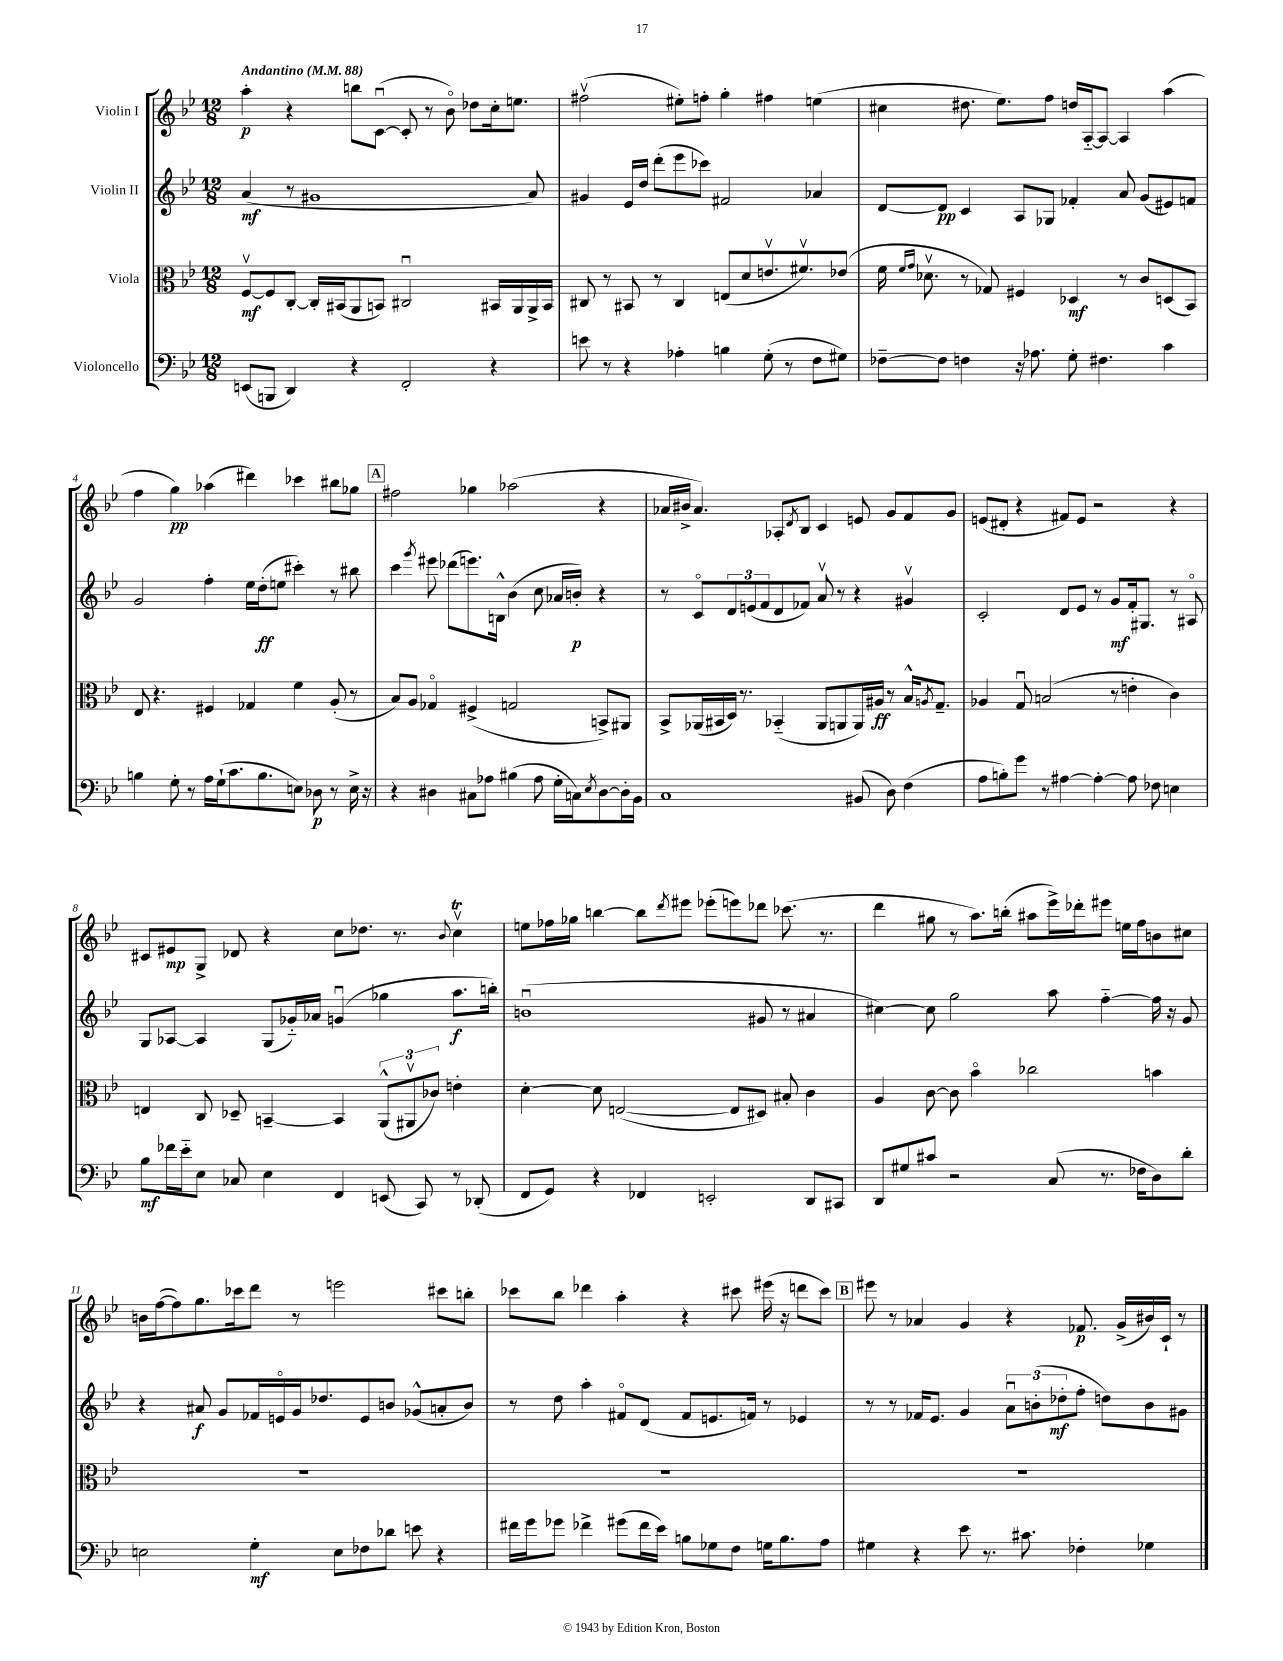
<<
\new StaffGroup <<
\new Staff = "s0" \with { instrumentName = "Violin I" } {
    \clef treble \key bes \major \numericTimeSignature \time 12/8 \tempo "Andantino" 4 = 88
    a''4-.\p r4 b''8 c'8~\downbow( c'8-. r8 bes'8\flageolet) des''8 c''16-. e''8. |
    fis''2\upbow( eis''8-.) f''8-. g''4-. fis''4 e''4( |
    cis''4 dis''8. ees''8.) f''8 d''16 a16~-_ a8~ a4 a''4( |
    f''4 g''4\pp) aes''4( dis'''4) ces'''4 bis''8 ges''8 |
    \mark \markup { \box "A" } fis''2 ges''4 aes''2( r4 |
    aes'16 bis'16-> aes'4.) aes8-. \acciaccatura { d'8 } bes8 c'4 e'8 g'8 f'8 g'8 |
    e'8( dis'8-. r4 fis'8) e'8 r2 r4 |
    cis'8 eis'8\mp g8-> des'8 r4 c''8 des''8. r8. \appoggiatura { bes'8 } c''4\upbow\trill |
    e''8 fes''16 ges''16 b''4~ b''8 \acciaccatura { d'''8 } eis'''8 ees'''8-.( e'''8) des'''8 ces'''8.( r8. |
    d'''4 gis''8 r8 a''8.) b''16-.( ais''8 ees'''16->) des'''16-. eis'''8 e''16 f''16 b'8 cis''8 |
    b'16 f''16~( f''8) g''8. ces'''16 d'''8 r8 e'''2 cis'''8 b''8-. |
    ces'''8 bes''8 des'''4 a''4-. r4 cis'''8 eis'''16( r16 d'''8 cis'''8) |
    \mark \markup { \box "B" } eis'''8 r8 aes'4 g'4 r4 fes'8.\p g'16->( bis'16) c'16-! r8 \bar "|." |
}
\new Staff = "s1" \with { instrumentName = "Violin II" } {
    \clef treble \key bes \major \numericTimeSignature \time 12/8
    a'4\mf( r8 gis'1 a'8) |
    gis'4 ees'16 d''16 d'''8-.( ees'''8 ces'''8) fis'2 aes'4 |
    d'8~ d'8\pp c'4 a8 ges8 fes'4-. a'8 g'8( eis'8) f'8 |
    g'2 f''4-. ees''16 d''16-.\ff( e''8 cis'''4-.) r8 bis''8 |
    \mark \markup { \box "A" } c'''4 \acciaccatura { g'''8 } eis'''8 des'''8( e'''8.) b16-^ bes'4( c''8 aes'16 b'16-.\p) r4 |
    r8 c'8\flageolet \tuplet 3/2 { d'8 e'8( f'8 } d'8 fes'8) a'8\upbow r8 r4 gis'4\upbow |
    c'2-. d'8 ees'8 r8 g'8\mf f'16-. gis8. r8 ais8\flageolet |
    g8 aes8~ aes4 g8( ges'16-_) aes'16 g'4\downbow( ges''4 a''8.\f b''16-.) |
    b'1\downbow( gis'8 r8 ais'4 |
    cis''4~) cis''8 g''2 a''8 f''4~-_ f''16 r16 g'8 |
    r4 ais'8\f g'8 fes'16 e'16\flageolet g'16 des''8. e'8 b'8 ges'8-^( a'8-. b'8) |
    r8 d''8 a''4-. fis'8\flageolet d'8( fis'8 e'8. f'16) r8 ees'4 |
    \mark \markup { \box "B" } r8 r8 fes'16 ees'8. g'4 \tuplet 3/2 { a'8\downbow b'8-.( des''8-.\mf } f''8-. d''8) b'8 gis'8 \bar "|." |
}
\new Staff = "s2" \with { instrumentName = "Viola" } {
    \clef alto \key bes \major \numericTimeSignature \time 12/8
    f8~\upbow\mf f8 c8~-. c16-. bis,16( a,8 b,8) cis2\downbow bis,16 a,16 a,16-> bis,16 |
    cis8 r8 bis,8 r8 cis4 e8( d'8 e'8.\upbow fis'8.\upbow) ees'8( |
    f'16 \grace { f'16 g'16 } des'8.\upbow r8 ges8) fis4 des4\mf r8 c'8 d8( bes,8) |
    ees8 r4. fis4 ges4 f'4 a8-.( r8 |
    \mark \markup { \box "A" } bes8) a8 ges4\flageolet fis4->( g2 b,8->) ais,8 |
    bes,8-> aes,16( bis,16 d16) r8. bes,4-_( aes,8 a,8 a,16) ais16\ff r8 bes16-^ \acciaccatura { a8 } g8.-- |
    aes4 g8\downbow b2( r8 e'4-. c'4) |
    e4 c8 des8-- b,4~-- b,4 \tuplet 3/2 { a,8-^( ais,8\upbow ces'8) } e'4-. |
    d'4~-. d'8 e2~( e8 dis8) bis8-. c'4 |
    a4 c'8~ c'8 bes'4\flageolet ces''2 b'4 |
    R1. |
    R1. |
    \mark \markup { \box "B" } R1. \bar "|." |
}
\new Staff = "s3" \with { instrumentName = "Violoncello" } {
    \clef bass \key bes \major \numericTimeSignature \time 12/8
    e,8( b,,8 d,4) r4 f,2-. r4 |
    e'8 r8 r4 aes4-. b4 g8-.( r8 f8 gis8) |
    fes8~-- fes8 f4 r16 aes8. g8-. fis4. c'4 |
    b4 g8-. r8 a16 g16-!( c'8. b8. e8) des8\p r8 e16-> r16 |
    \mark \markup { \box "A" } r4 dis4 cis8 aes8 bis4( aes8 g16-. c16) \acciaccatura { ees8 } dis8~ dis16-. bes,16 |
    c1 bis,8( d8) f4( |
    a8 b8-.) g'8 r8 ais4~ ais4~-. ais8 fes8 e4 |
    bes8\mf fes'16 ees'16-_ ees8 ces8 ees4 f,4 e,8( c,8) r8 des,8-.( |
    f,8 g,8) r4 fes,4 e,2-. d,8 cis,8 |
    d,8 gis8 cis'8 r2 c8( r8. fes16 d8) d'8-. |
    e2 g4-.\mf e8 fes8 des'8 e'8 r4 |
    fis'16 g'16 ges'8 fes'4-> gis'8( fes'16 ees'16) b8 ges8 f8 g16 b8. a8 |
    \mark \markup { \box "B" } gis4 r4 ees'8 r8. cis'8. fes4-. ges4 \bar "|." |
}
>>
>>
